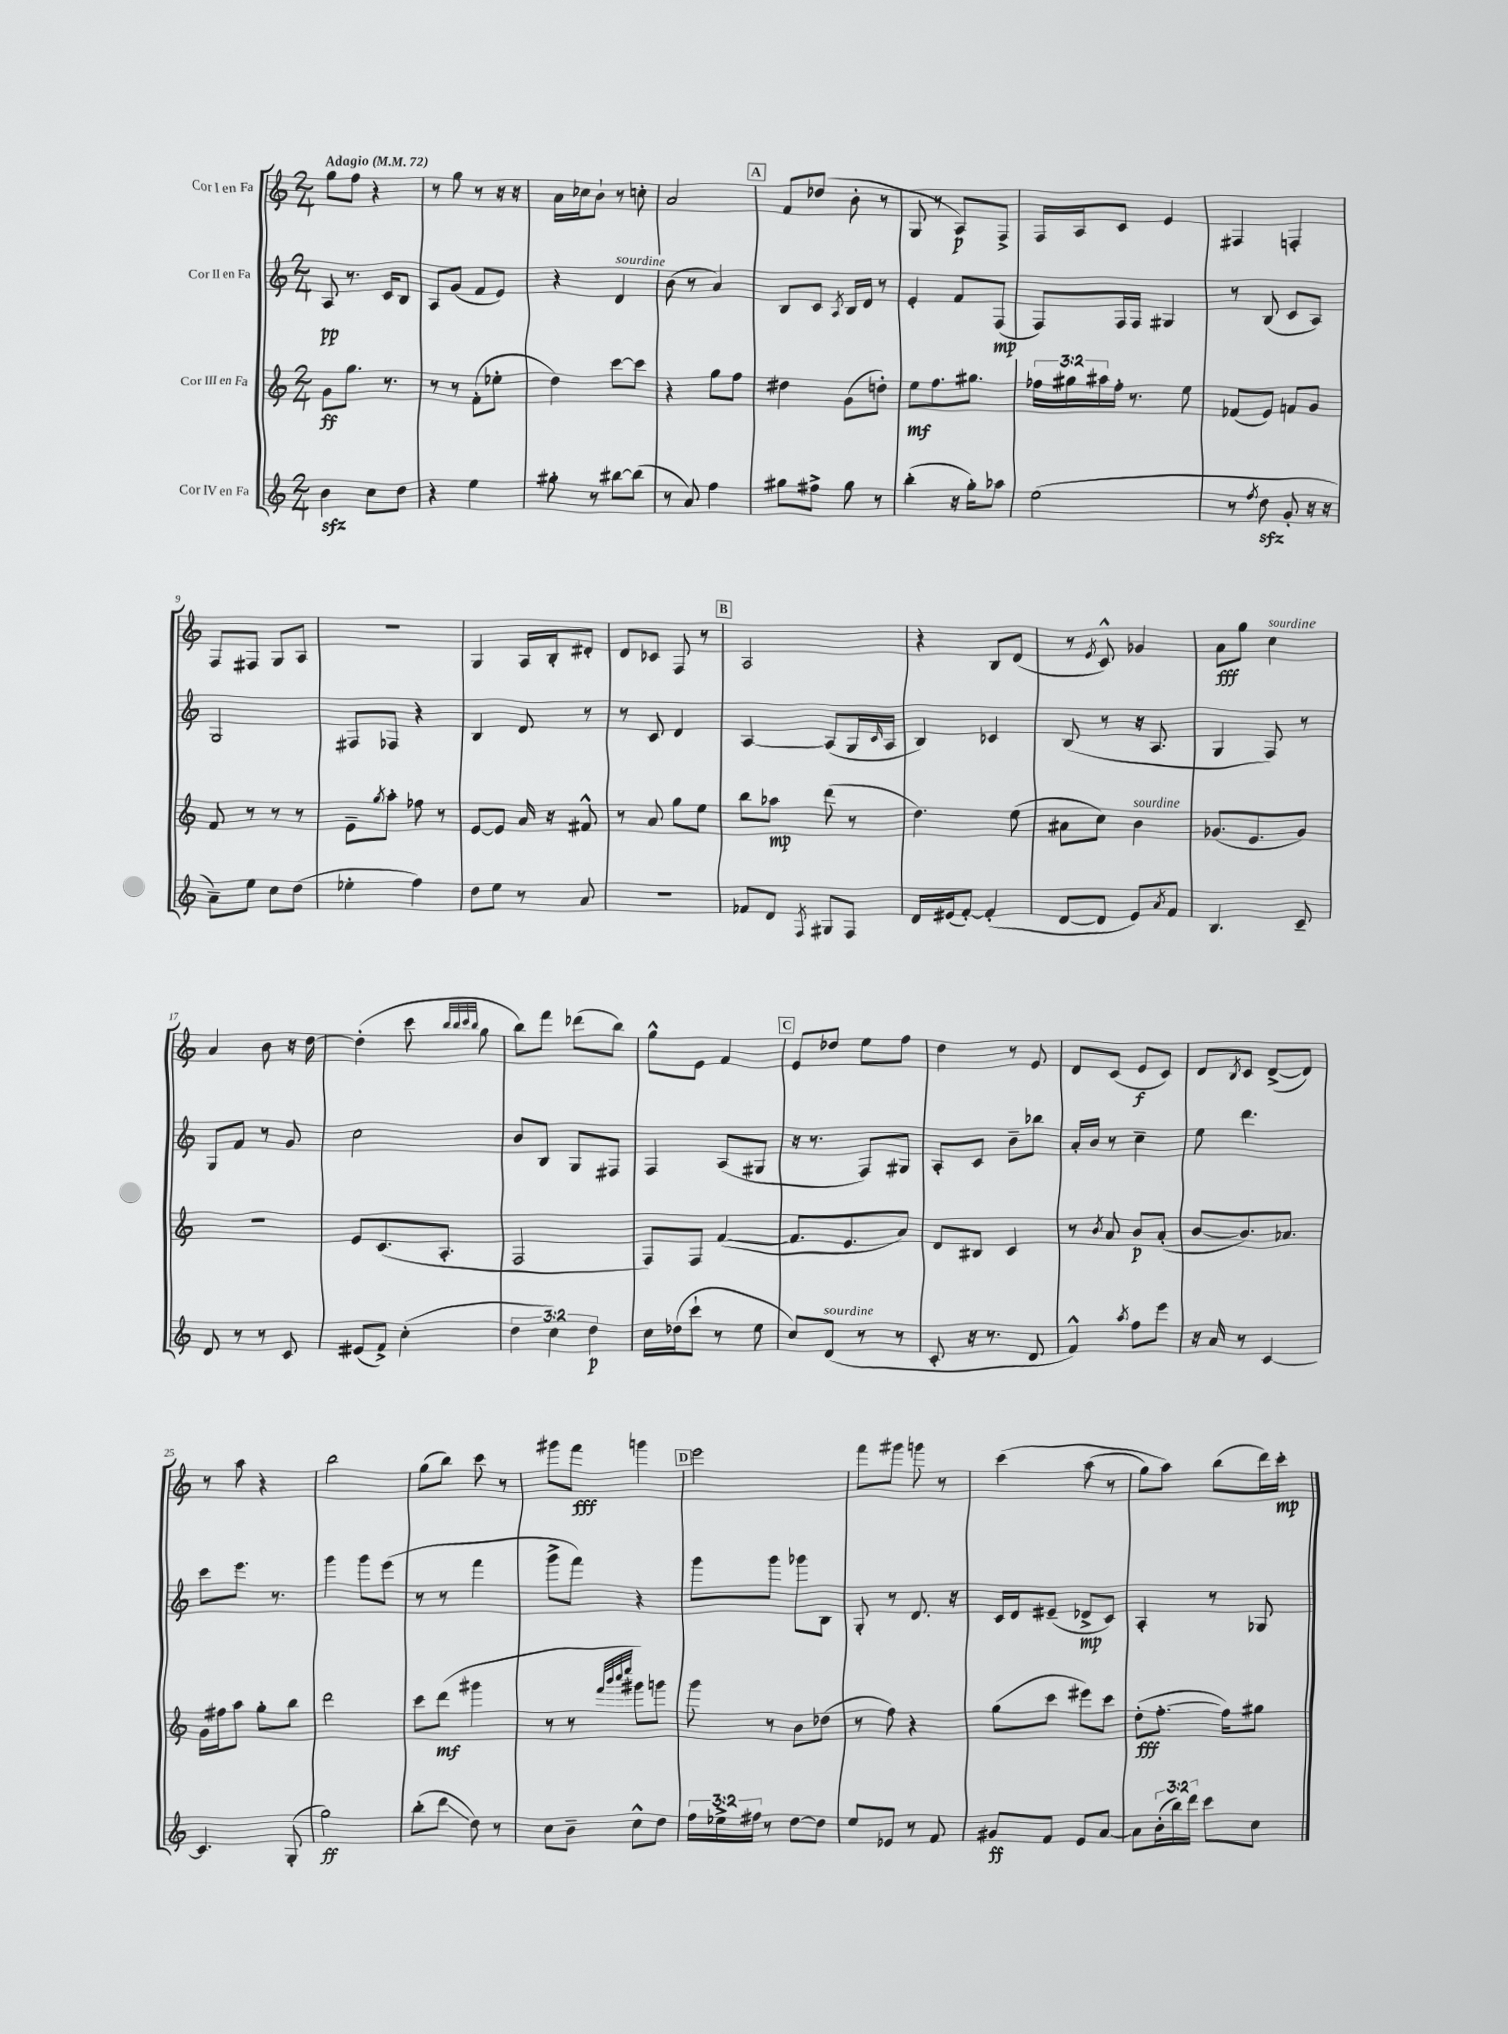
<<
\new StaffGroup <<
\new Staff = "s0" \with { instrumentName = "Cor I en Fa" } {
    \clef treble \key c \major \numericTimeSignature \time 2/4 \tempo "Adagio" 4 = 72
    g''8 f''8 r4 |
    r8 g''8 r8 r16 r16 |
    a'16 ces''16 b'8-! r8 c''8-. |
    a'2 |
    \mark \markup { \box "A" } f'8 des''8( b'8-. r8 |
    g8 r8 a8\p) f8-> |
    f16 a16 c'8 e'4 |
    fis4 f4-. |
    f8 fis8 g8 a8 |
    R2 |
    g4 a16 b16-. dis'8-. |
    d'8 ces'8 f8 r8 |
    \mark \markup { \box "B" } a2 |
    r4 b8 d'8( |
    r8 \acciaccatura { e'8 } c'8-^) ges'4 |
    a'8\fff g''8 c''4^\markup { \italic "sourdine" } |
    a'4 b'8 r16 d''16~ |
    d''4-.( c'''8 \grace { b''32 b''32 c'''32 b''32 } g''8 |
    b''8) f'''8 des'''8( b''8) |
    g''8-^ e'8 f'4 |
    \mark \markup { \box "C" } e'8 des''8 e''8 f''8 |
    d''4 r8 e'8 |
    d'8 c'8( e'8\f c'8) |
    d'8 \acciaccatura { b8 } c'8 d'8~->( d'8) |
    r8 a''8 r4 |
    b''2 |
    g''8( b''8) c'''8 r8 |
    gis'''8 f'''8\fff g'''4 |
    \mark \markup { \box "D" } e'''2 |
    f'''8 gis'''8 g'''8 r8 |
    c'''4\( a''8( r8 |
    g''8) a''8\) b''8( d'''16) c'''16-.\mp \bar "|." |
}
\new Staff = "s1" \with { instrumentName = "Cor II en Fa" } {
    \clef treble \key c \major \numericTimeSignature \time 2/4
    a8\pp r8. c'16 b8 |
    a8 g'8( f'8 e'8) |
    r4 d'4^\markup { \italic "sourdine" } |
    b'8( r8 a'4) |
    \mark \markup { \box "A" } b8 c'8 \acciaccatura { a8 } b16 d'16 r8 |
    e'4-. f'8 f8\mp( |
    f8) f16 f16 gis4 |
    r8 b8( c'8 a8) |
    g2 |
    fis8 fes8 r4 |
    b4 d'8 r8 |
    r8 c'8 d'4 |
    \mark \markup { \box "B" } a4~ a8( g16 \grace { c'16 } a16 |
    b4) ces'4 |
    b8( r8 r16 a8. |
    g4 f8) r8 |
    g8 f'8 r8 g'8 |
    c''2 |
    b'8 b8 g8 fis8 |
    f4 a8( gis8 |
    \mark \markup { \box "C" } r16 r8. f8) gis8 |
    a8-. c'8 b'8-- bes''8 |
    a'16-. b'16 r8 c''4-- |
    e''8 d'''4. |
    c'''8 e'''8. r8. |
    g'''4 g'''8 e'''8( |
    r8 r8 f'''4 |
    g'''8-> f'''8) r4 |
    \mark \markup { \box "D" } g'''8 g'''8 ges'''8 b8 |
    g8-. r8 d'8. r16 |
    c'16 d'16 eis'8--( des'8->\mp c'8) |
    a4-. r8 ges8 \bar "|." |
}
\new Staff = "s2" \with { instrumentName = "Cor III en Fa" } {
    \clef treble \key c \major \numericTimeSignature \time 2/4 \override Staff.TupletNumber.text = #tuplet-number::calc-fraction-text
    g'8\ff g''8. r8. |
    r8 r8 f'8-.( ees''8-. |
    d''4) c'''8~ c'''8 |
    r4 g''8 f''8 |
    \mark \markup { \box "A" } dis''4 g'8( d''8-.) |
    e''8\mf f''8. gis''8. |
    \tuplet 3/2 { fes''16 gis''16 ais''16 } fes''16-. r8. e''8 |
    fes'8( e'8) f'8 g'8 |
    f'8 r8 r8 r8 |
    e'8-- \acciaccatura { g''8 } a''8-. fes''8 r8 |
    e'8~ e'8 a'16 r16 fis'8-^ |
    r8 a'8 g''8 e''8 |
    \mark \markup { \box "B" } b''8 aes''8\mp d'''8( r8 |
    d''4.) e''8( |
    ais'8 c''8) b'4^\markup { \italic "sourdine" } |
    ges'8.( e'8. ges'8) |
    r2 |
    e'8 c'8.( a8.-. |
    f2 |
    f8) f8 f'4~( |
    \mark \markup { \box "C" } f'8. e'8. a'8) |
    d'8 bis8 c'4 |
    r8 \acciaccatura { b'8 } a'8 b'8\p a'8-.( |
    b'8~ b'8.) aes'8. |
    g'16 fis''16 a''8 g''8-. b''8 |
    d'''2 |
    c'''8 d'''8\mf( gis'''4 |
    r8 r8 \grace { f'''32 b'''32 c''''32 e''''32 } gis'''8) g'''8 |
    \mark \markup { \box "D" } g'''8 r8 b'8 des''8( |
    r8 f''8) r4 |
    g''8( c'''8 eis'''8) c'''8 |
    d''8-.\fff( f''8.~-. f''16) gis''8 \bar "|." |
}
\new Staff = "s3" \with { instrumentName = "Cor IV en Fa" } {
    \clef treble \key c \major \numericTimeSignature \time 2/4 \override Staff.TupletNumber.text = #tuplet-number::calc-fraction-text
    b'4\sfz c''8 d''8 |
    r4 e''4 |
    gis''8-. r8 bis''8~ bis''8( |
    r8 a'8) f''4 |
    \mark \markup { \box "A" } gis''8 fis''8-> gis''8 r8 |
    b''4-.( r16 g''16-.) aes''8 |
    e''2( |
    r8 \acciaccatura { f''8 } d''8\sfz g'8-. r16 r16 |
    a'8--) e''8 c''8 d''8( |
    ees''4-. f''4) |
    d''8 e''8 r8 a'8 |
    r2 |
    \mark \markup { \box "B" } fes'8 d'8 \acciaccatura { f8 } gis8 f8 |
    d'16 eis'16( f'8~-.) f'4-.( |
    d'8~ d'8 e'8) \acciaccatura { a'8 } f'8 |
    b4. c'8-- |
    d'8 r8 r8 c'8 |
    eis'8( f'8->) c''4-.( |
    \tuplet 3/2 { d''4 c''4) d''4\p } |
    c''16 des''16( c'''8-! r8 e''8 |
    \mark \markup { \box "C" } c''8) d'8^\markup { \italic "sourdine" }( r8 r8 |
    c'8-. r16 r8. d'8 |
    f'4-^) \acciaccatura { a''8 } f''8 e'''8 |
    r16 a'16 r8 c'4~ |
    c'4. g8-.( |
    g''2\ff) |
    b''8-.( d'''8\glissando d''8) r8 |
    c''8 b'8-- c''8-^ d''8 |
    \mark \markup { \box "D" } \tuplet 3/2 { f''16 ees''16-> fis''16 } r8 d''8~ d''8 |
    e''8 ees'8 r8 f'8 |
    gis'8\ff f'8 e'8 a'8~ |
    a'8 \tuplet 3/2 { b'16-.( b''16) d'''16 } c'''8 c''8 \bar "|." |
}
>>
>>
